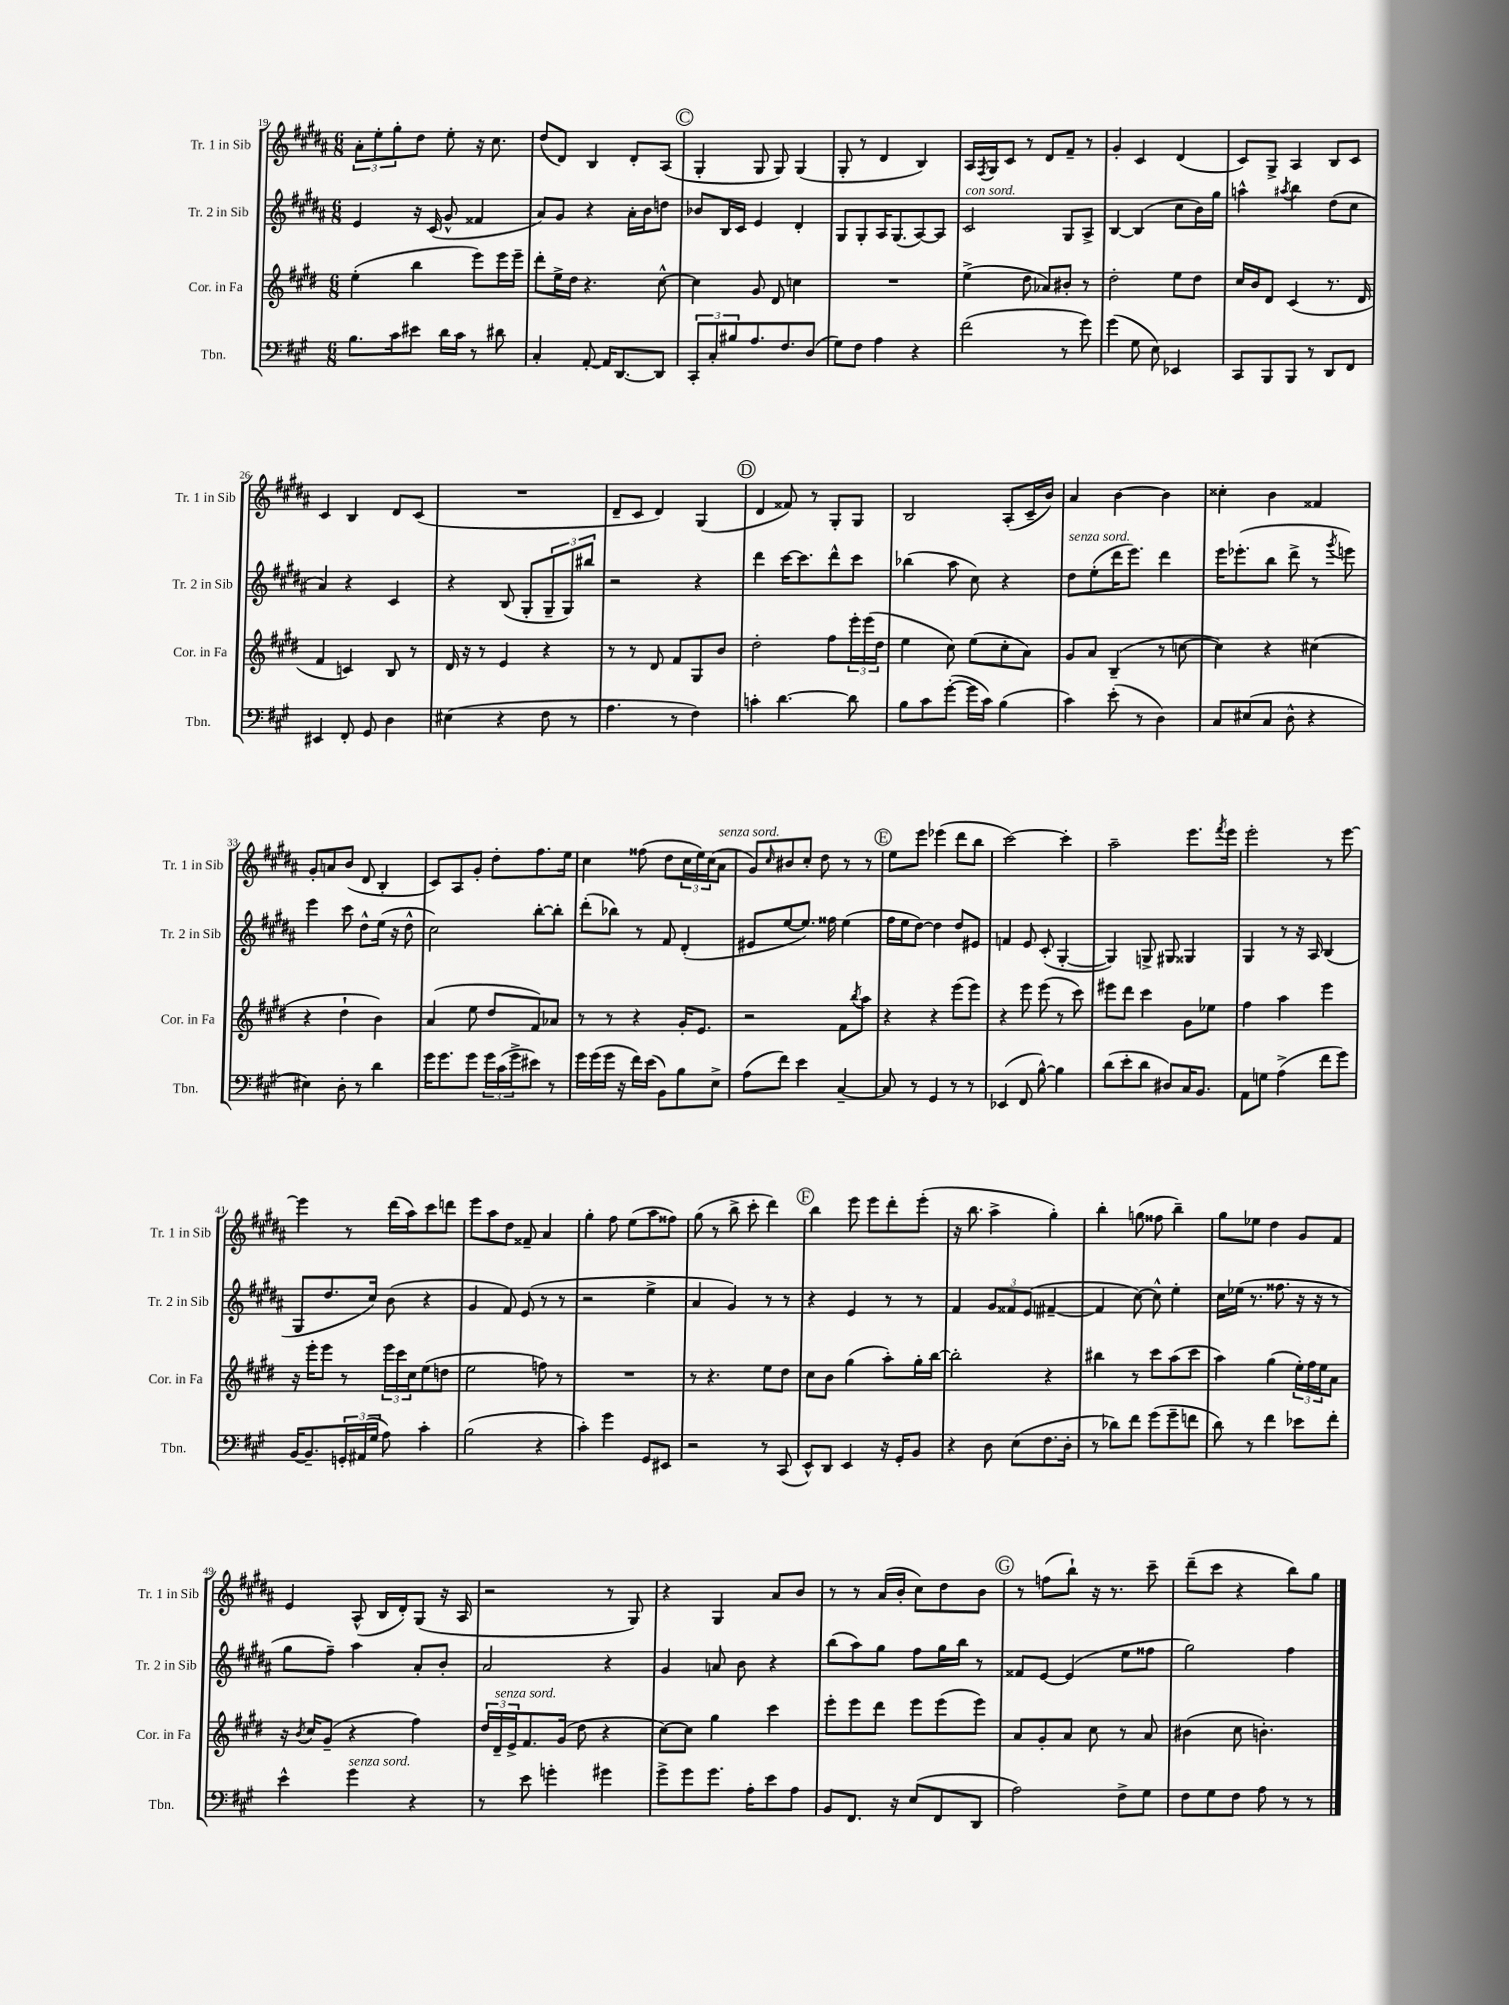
<<
\new StaffGroup <<
\new Staff = "s0" \with { instrumentName = "Tr. 1 in Sib" shortInstrumentName = "Tr. 1 in Sib" } {
    \clef treble \key b \major \numericTimeSignature \time 6/8
    \tuplet 3/2 { ais'8-. e''8-. gis''8-. } dis''8 e''8-. r16 cis''8. |
    dis''8( dis'8) b4 dis'8-. ais8( |
    \mark \markup { \circle "C" } gis4-. gis8 gis8) gis4( |
    gis8-. r8 dis'4 b4) |
    ais16 \acciaccatura { fis8 } gis16 cis'8 r8 dis'8 fis'8-- r8 |
    gis'4-. cis'4 dis'4( |
    cis'8) gis8-> ais4 b8 cis'8 |
    cis'4 b4 dis'8 cis'8( |
    R2. |
    dis'8-- cis'8 dis'4) gis4( |
    \mark \markup { \circle "D" } dis'4 fisis'8) r8 gis8-. gis8 |
    b2 ais8-.( cis'16-- b'16) |
    ais'4 b'4~ b'4 |
    cisis''4-. b'4 fisis'4 |
    gis'8-. a'8 b'8( dis'8 b4-. |
    cis'8) ais8 gis'8-. dis''8-. fis''8. e''16 |
    cis''4 fisis''8( dis''8 \tuplet 3/2 { cis''16 e''16) cis''16( } ais'8^\markup { \italic "senza sord." } |
    gis'8) \grace { cis''16 } bis'8 cis''8-. dis''8 r8 r8 |
    \mark \markup { \circle "E" } e''8 e'''8 ees'''4( dis'''8 b''8 |
    cis'''2~) cis'''4-. |
    ais''2-- e'''8. \acciaccatura { fis'''8 } e'''16 |
    e'''2-. r8 e'''8~ |
    e'''4 r8 dis'''16( ais''16) cis'''8 d'''8 |
    e'''8 ais''8 dis''8 fisis'8-- ais'4 |
    gis''4-. fis''8 e''8( ais''8 fisis''8) |
    gis''8( r8 b''8-> cis'''8-. dis'''4) |
    \mark \markup { \circle "F" } b''4 e'''8 e'''8 dis'''8-. e'''8-.( |
    r16 b''8. ais''4-> gis''4-.) |
    b''4-. g''8( fisis''8 b''4--) |
    gis''8 ees''8 dis''4 gis'8 fis'8 |
    e'4 ais8-^( b16 dis'16-.) gis8( r16 ais16 |
    r2 r8 gis8) |
    r4 gis4 ais'8 b'8 |
    r8 r8 ais'16( b'16-. cis''8) dis''8 b'8 |
    \mark \markup { \circle "G" } r8 f''8( b''8-!) r16 r8. cis'''8-- |
    dis'''8--( cis'''8 r4 b''8) gis''8 \bar "|." |
}
\new Staff = "s1" \with { instrumentName = "Tr. 2 in Sib" shortInstrumentName = "Tr. 2 in Sib" } {
    \clef treble \key b \major \numericTimeSignature \time 6/8
    e'4 r16 cis'16( gis'8-^ fisis'4 |
    ais'8) gis'8 r4 ais'16-. b'16 d''8 |
    \mark \markup { \circle "C" } bes'8 b16 cis'16 e'4 dis'4-. |
    gis8 gis8-. ais16 gis8.( ais8~) ais8 |
    cis'2^\markup { \italic "con sord." } gis8 ais8-> |
    b4~ b4( cis''8 b'16) gis''16 |
    a''4-^ \acciaccatura { ais''8 } b''4 dis''8( cis''8 |
    ais'4) r4 cis'4 |
    r4 b8( gis8-. \tuplet 3/2 { gis8-- gis8) bis''8 } |
    r2 r4 |
    \mark \markup { \circle "D" } dis'''4 cis'''16~ cis'''8. dis'''8-^ cis'''8 |
    bes''4( ais''8 cis''8) r4 |
    dis''8^\markup { \italic "senza sord." } e''8-.( dis'''16 e'''8.) dis'''4 |
    e'''16 ees'''8.-.( b''8 dis'''8-> r8 \acciaccatura { gis'''8 } e'''8) |
    e'''4 cis'''8 dis''8-^ e''16( r16 dis''8-^ |
    cis''2) b''8~-. b''8-. |
    dis'''8-.( bes''8) r8 fis'8 dis'4-.( |
    eis'8 e''8~ e''8.) fisis''16 e''4( |
    \mark \markup { \circle "E" } fis''16 e''16 dis''8~) dis''4 dis''8 eis'8 |
    f'4 e'8 cis'8-.( gis4~-. |
    gis4) g8-> gis8 gisis4 |
    gis4 r8 r16 ais16 b4( |
    gis8 dis''8. cis''16) b'8( r4 |
    gis'4 fis'8) e'8( r8 r8 |
    r2 e''4-> |
    ais'4 gis'4) r8 r8 |
    \mark \markup { \circle "F" } r4 e'4 r8 r8 |
    fis'4 \tuplet 3/2 { gis'8 fisis'8 e'8( } fis'4~-- |
    fis'4 cis''8~) cis''8-^ e''4-. |
    cis''16 ees''16( r8. fisis''8. r16 r16 r8 |
    gis''8 fis''8--) ais''4 ais'8-. b'8-. |
    ais'2 r4 |
    gis'4 a'8 b'8 r4 |
    b''8( ais''8) gis''8 fis''8 gis''16 b''16 r8 |
    \mark \markup { \circle "G" } fisis'8 e'8~ e'4( e''8 fisis''8 |
    gis''2) fis''4 \bar "|." |
}
\new Staff = "s2" \with { instrumentName = "Cor. in Fa" shortInstrumentName = "Cor. in Fa" } {
    \clef treble \key e \major \numericTimeSignature \time 6/8
    e''4-.( b''4 e'''8) e'''16 e'''16-- |
    dis'''8-. e''16-> dis''16 r4. cis''8~-^ |
    \mark \markup { \circle "C" } cis''4 gis'8 dis'8 c''4 |
    R2. |
    e''4->( dis''8 aes'8) bis'8-. r8 |
    dis''2-. e''8 dis''8 |
    cis''16 b'16 dis'8 cis'4( r8. dis'16 |
    fis'4 c'4) b8 r8 |
    dis'16 r16 r8 e'4 r4 |
    r8 r8 dis'8 fis'8 gis8 b'8 |
    \mark \markup { \circle "D" } dis''2-. fis''8 \tuplet 3/2 { e'''16-. e'''16( dis''16 } |
    e''4 cis''8) e''8( cis''8-. a'8) |
    gis'8 a'8 b4--( r8 c''8~ |
    c''4) r4 cis''4( |
    r4 dis''4-! b'4) |
    a'4( e''8 dis''8 fis'8) aes'8 |
    r8 r8 r4 gis'16-. e'8. |
    r2 fis'8 \acciaccatura { b''8 } a''8 |
    \mark \markup { \circle "E" } r4 r4 e'''8( e'''8) |
    r4 e'''8 e'''8( r8 cis'''8) |
    eis'''8 dis'''8 cis'''4 gis'8 ees''8 |
    fis''4 a''4 e'''4 |
    r16 e'''16-. e'''8 r8 \tuplet 3/2 { e'''16 cis'''16 cis''16 } e''8( d''8 |
    e''2 f''8) r8 |
    R2. |
    r8 r4. e''8 dis''8 |
    \mark \markup { \circle "F" } cis''8 b'8 gis''4( a''8-.) gis''16-. b''16~ |
    b''2-. r4 |
    bis''4 r8 cis'''8 a''8( cis'''8 |
    a''4) gis''4( \tuplet 3/2 { e''16-.) fis''16 e''16 } a'8 |
    r16 \acciaccatura { b'8 } cis''16 gis'8--( r4 fis''4) |
    \tuplet 3/2 { dis''16 dis'16--^\markup { \italic "senza sord." } e'16-> } fis'8. gis'16( dis''8 r4 |
    cis''8~) cis''8 gis''4 cis'''4 |
    e'''8-. e'''8 dis'''8 e'''8 e'''8( e'''8) |
    \mark \markup { \circle "G" } a'8 gis'8-. a'8 cis''8 r8 a'8 |
    bis'4( cis''8 b'4.-.) \bar "|." |
}
\new Staff = "s3" \with { instrumentName = "Tbn." shortInstrumentName = "Tbn." } {
    \clef bass \key a \major \numericTimeSignature \time 6/8
    b8. cis'16 eis'8 d'16 cis'16 r8 dis'8 |
    cis4-. a,8~-. a,16 d,8.~ d,8 |
    \mark \markup { \circle "C" } \tuplet 3/2 { cis,8-. cis8-. bis8 } a8. fis8. d8( |
    gis8) fis8 a4 r4 |
    fis'2( r8 gis'8) |
    gis'4( gis8 e8) ees,4 |
    cis,8 b,,8 b,,8 r8 d,8 fis,8 |
    eis,4 fis,8-. gis,8 d4 |
    eis4( r4 fis8 r8 |
    a4. r8 fis4) |
    \mark \markup { \circle "D" } c'4-. d'4.~ d'8 |
    b8 cis'8 gis'8~-.( gis'16 cis'16) b4( |
    cis'4) e'8-.( r8 d4) |
    cis8 eis8( cis8 d8-^ r4 |
    eis4) d8-. r8 d'4 |
    gis'16 gis'8. gis'8 \tuplet 3/2 { gis'16 cis'16( gis'16-> } eis'8) r8 |
    gis'16 gis'16( gis'16 r16 fis'16) e'16( b,8) b8 e8-> |
    a8( fis'8) e'4 cis4~-- |
    \mark \markup { \circle "E" } cis8 r8 gis,4 r8 r8 |
    ees,4( fis,8 b8~-^) b4 |
    d'8( e'8-. d'8 dis8) cis16 b,8. |
    a,8 g8 a4->( fis'8 gis'8) |
    b,16~ b,8.-- \tuplet 3/2 { g,16-. ais,16( gis16 } a8) cis'4-. |
    b2( r4 |
    cis'4-.) gis'4 gis,8 eis,8 |
    r2 r8 cis,8( |
    \mark \markup { \circle "F" } e,8-^) d,8 e,4 r16 gis,16-. b,8 |
    r4 d8 e8( fis8. d16-. |
    r8 des'8) fis'8 gis'8( gis'8-- f'8 |
    d'8) r8 fis'4 ees'8 fis'8-. |
    e'4-^ gis'4^\markup { \italic "senza sord." } r4 |
    r8 e'8 g'4-. gis'4 |
    gis'8-> gis'8 gis'8. a16-. e'8 a8 |
    b,8 fis,8. r16 e8( fis,8 d,8 |
    \mark \markup { \circle "G" } a2) fis8-> gis8 |
    fis8 gis8 fis8 a8 r8 r8 \bar "|." |
}
>>
>>
\layout { \context { \Score currentBarNumber = #19 } }
